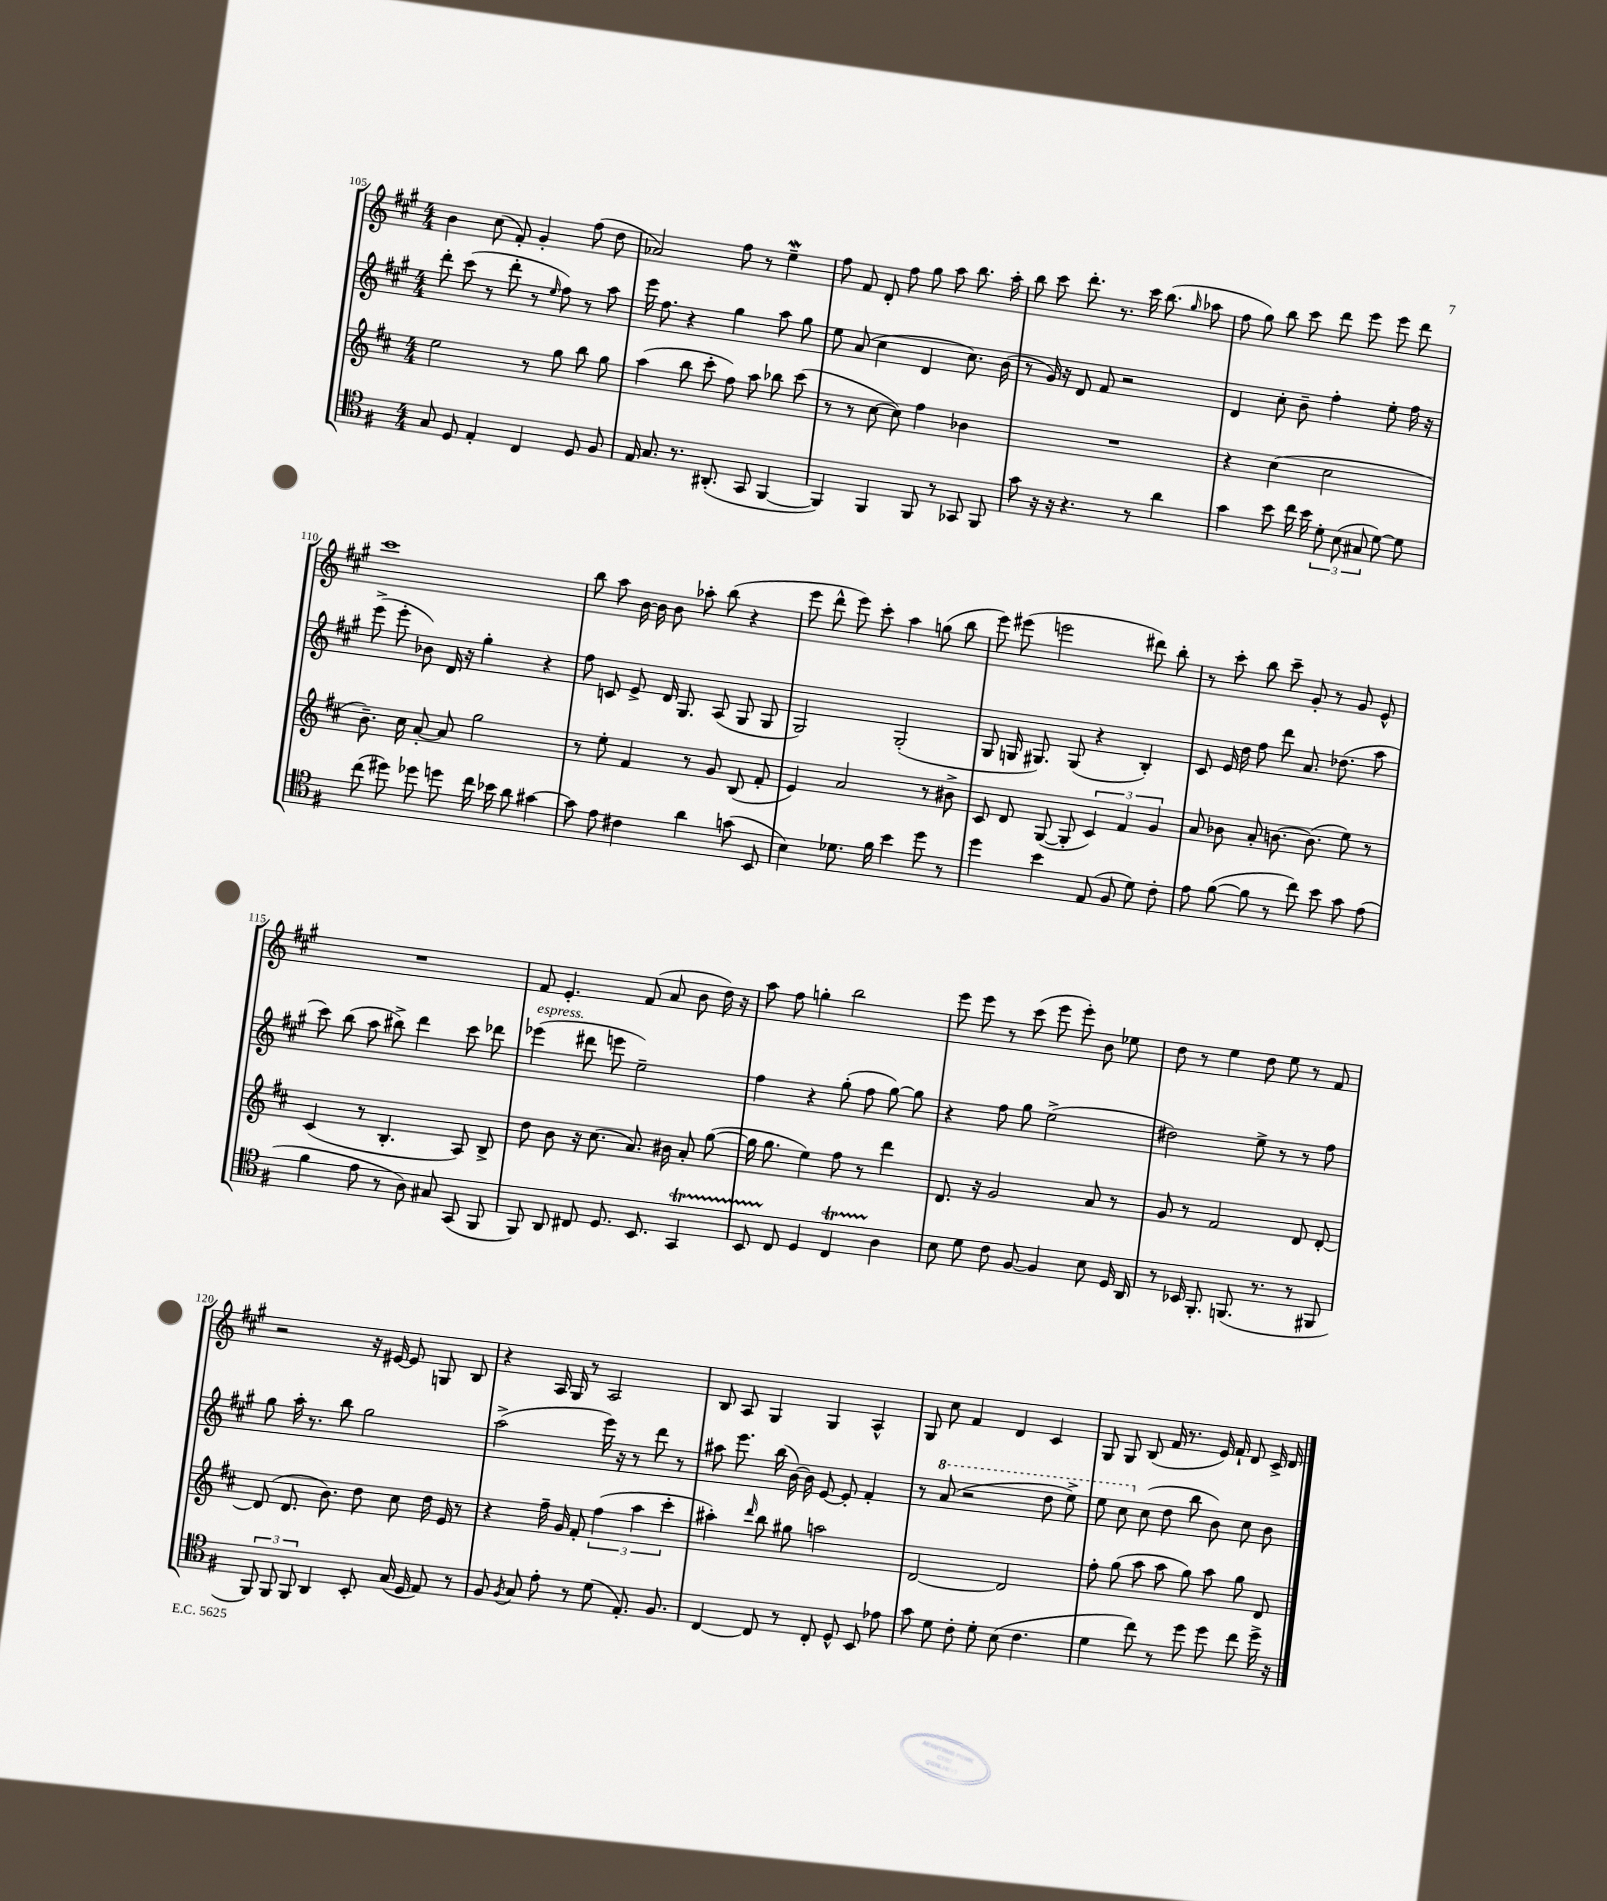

**kern	**kern	**kern	**kern
*part4	*part3	*part2	*part1
*staff4	*staff3	*staff2	*staff1
*clefC4	*clefG2	*clefG2	*clefG2
*k[f#]	*k[f#c#]	*k[f#c#g#]	*k[f#c#g#]
*M4/4	*M4/4	*M4/4	*M4/4
=105	=105	=105	=105
8G/	2ee\	8ddd'\	4b\
8D/	.	(8ccc#\	.
4E'/	.	8r	(8cc#\
.	.	8ddd'\	8f#'/)
4C/	8r	8r	4g#'/
.	.	16qqee/	.
.	8gg\	8ff#\)	.
8D/	8bb\	8r	(8ff#\
8F#/	8gg\	8aa\	8dd\
=106	=106	=106	=106
16E/	(4aa\	16eee\	2a-X/)
8.G/	.	8.ff#\	.
8.r	8bb\	4r	.
.	8ccc#'\	.	.
(8.AA#X'/	.	.	.
.	8ff#\)	4gg#\	8ff#\
8GG/	8aa\	.	8r
[4FF#/	8bb-X\	8aa\	4eeW~\
.	(8ccc#\	8gg#\	.
=107	=107	=107	=107
4FF#/])	8r	8ee\	8ff#\
.	8r	(8a/	8f#/
4FF#/	[8cc#\	4cc#\	8d'/
.	8cc#\])	.	8ff#\
8FF#/	4ff#\	4d/	8gg#\
8r	.	.	8aa\
8GG-X/	4b-X\	8.cc#\)	8.bb\
8FF#/	.	.	.
.	.	(16b\	16aa'\
=108	=108	=108	=108
8g\	1r	8r	8bb\
16r	.	16g#/)	8ccc#\
16r	.	16r	.
4.r	.	8d/	8.ddd'\
.	.	8f#/	.
.	.	.	8.r
.	.	2r	.
8r	.	.	16ccc#\
.	.	.	(8.bb\
4a\	.	.	.
.	.	.	16qqgg#/
.	.	.	8aa-X\
=109	=109	=109	=109
4g\	4r	4d/	8ff#\
.	.	.	8gg#\)
8b\	(4cc#\	8cc#'\	8bb\
16cc\	.	8b~\	8ccc#\
16b\	.	.	.
12d'\	2cc#\	4ff#'\	8ddd\
(12B\	.	.	.
.	.	.	8eee\
12G#X/	.	.	.
[8d\)	.	8ee'\	8eee\
8d\]	.	16ff#\	8ddd\
.	.	16r	.
!!LO:LB:g=z
=110	=110	=110	=110
(8cc\	8.b~\)	(8eee^\	1ccc#
8dd#X\)	.	8eee'\	.
.	16cc#\	.	.
8dd-X\	[8a'/	8b-X\)	.
8ddn\	8a/]	16d/	.
.	.	16r	.
16cc\	2gg\	4gg#'\	.
16b-X\	.	.	.
8a\	.	.	.
[4g#X\	.	4r	.
=111	=111	=111	=111
8g#\]	8r	8ff#\	8bb\
8e\	8ee'\	8cn/	8aa\
4c#X\	4f#/	8e^/	[16b\
.	.	.	16b\]
.	.	16d/	8b\
.	.	8.G#/	.
4a\	8r	.	8aa-X'\
.	8g/	(8A/	(8bb\
(8gn\	(8B/	8G#/	4r
8BB/	8f#'/	8G#/	.
=112	=112	=112	=112
4B\)	4e/)	2G#/)	8eee\
.	.	.	8ddd^^\
8.d-X\	2a/	.	8eee\)
.	.	.	8ccc#'\
16f#\	.	.	.
4b\	.	(2G#'/	4aa\
8dd\	8r	.	(8ggn\
8r	8b#X^\	.	8bb\
=113	=113	=113	=113
4dd\	8c#/	8G#/	8eee\)
.	8d/	16Gn/	(8eee#X\
.	.	8.G#X/)	.
4b\	([8G/	.	2eeen\
.	8G'/]	(8G#/	.
(8E/	6c#/)	4r	.
8F#/	.	.	.
.	6f#/	.	.
8d\)	.	4B'/)	8ddd#X\)
.	6g/	.	.
8c'\	.	.	8bb'\
=114	=114	=114	=114
8e\	8a/	8c#/	8r
([8f#\	8b-X\	16e/	8ccc#'\
.	.	16dd\	.
8f#\]	8a'/	8ff#\	8bb\
8r	[8.bn\	8ddd\	8ccc#~\
8cc\)	.	8.a/	8g#'/
.	(8.b\]	.	.
8b\	.	.	8r
.	.	(8.dd-X\	.
8g\	8ee\)	.	8g#/
(8e\	8r	8aa\	8e^^/
!!LO:LB:g=z
=115	=115	=115	=115
4f#\	(4c#/	8ccc#\)	1r
.	.	(8bb\	.
8e\	8r	8aa\	.
8r	4.B'/	8bb#X^\)	.
8A\)	.	4ddd\	.
8G#X/	.	.	.
(8GG/	8A/)	8ccc#\	.
8FF#/	8B^/	8ddd-X\	.
=116	=116	=116	=116
!	!	!LO:TX:a:i:t=espress.	!
8FF#/)	8dd\	(4eee-X\	8f#/
8AA/	8b\	.	4.e'/
8C#X/	16r	8ddd#X\	.
.	(8.cc#\	.	.
8.D/	.	8eeen\	.
.	8.a/)	2ee~\)	(8f#/
8.BB/	.	.	.
.	.	.	8a/
.	16b#X\	.	.
4GGT/	8a'/	.	8b\
.	([8gg\	.	16dd\)
.	.	.	16r
=117	=117	=117	=117
8BBTTT/	16gg\]	4ff#\	8aa\
.	8.gg\	.	.
8C/	.	.	8ff#\
4D/	4ee\)	4r	4ggn'\
4CT/	8ff#\	(8gg#'\	2bb\
.	8r	8ff#\	.
4A\	4ddd\	[8gg#\)	.
.	.	8gg#\]	.
=118	=118	=118	=118
8B\	8.d/	4r	8eee\
8d\	.	.	8eee\
.	16r	.	.
8c\	2g/	8ff#\	8r
[8F#/	.	8gg#\	(8ccc#\
4F#/]	.	(2ee^\	8eee\
.	.	.	8eee'\)
8B\	8a/	.	8b\
16D/	8r	.	8ee-X\
16AA/	.	.	.
=119	=119	=119	=119
8r	8g/	2dd#X\)	8dd\
16BB-X/	8r	.	8r
8.FF#'/	.	.	.
.	2f#/	.	4ee\
(8.FFn/	.	.	.
.	.	8ee^\	8dd\
8.r	.	.	.
.	.	8r	8ee\
8r	8d/	8r	8r
8FF#X/	[8d'/	8ff#\	8f#/
!!LO:LB:g=z
=120	=120	=120	=120
12FF#/)	(8d/]	8gg#\	2r
12FF#/	.	.	.
.	8.d/	16aa'\	.
12FF#/	.	.	.
.	.	8.r	.
4AA/	.	.	.
.	8.b\)	.	.
.	.	8bb\	.
8BB'/	8dd\	2gg#\	16r
.	.	.	[16e#X/
(16G/	8cc#\	.	8e#/]
16D/	.	.	.
8E/)	16dd\	.	8Gn/
.	16e/	.	.
8r	8r	.	8B/
=121	=121	=121	=121
8F#/	4r	(2aa^\	4r
8qF#/	.	.	.
8G/	.	.	.
8e'\	16ff#~\	.	16A/
.	16g/	.	16G#/
8r	8f#'/	.	8r
(8d\	(6ff#\	16eee\)	2A/
.	.	16r	.
8.E'/)	.	8r	.
.	6aa\	.	.
.	.	8ddd\	.
8.F#/	.	.	.
.	6ccc#'\	.	.
.	.	8r	.
=122	=122	=122	=122
[4C/	4aa#X'\)	8aa#X\	8B/
.	.	8.eee\	8A/
.	16qqddd/	.	.
8C/]	8bb\	.	4G#/
.	.	(16bb\	.
8r	8gg#X\	[16b\)	.
.	.	16b\]	.
8C'/	2aan\	[8e/	4G#/
8D^^/	.	8e'/]	.
8BB/	.	4f#'/	4A^^/
8e-X\	.	.	.
=123	=123	=123	=123
8g\	[2d/	8r	8G#/
*	*	*8va	*
8d\	.	(8aa/	8cc#\
8c'\	.	2r	4f#/
8d'\	.	.	.
(8B\	2d/]	.	4d/
4.c\	.	.	.
.	.	8ddd\	4c#/
.	.	8eee^\)	.
=124	=124	=124	=124
4d\	8ff#'\	8eee\	8G#/
.	(8gg\	8ccc#\	8G#/
*	*	*X8va	*
8cc\)	8aa\	(8cc#\	(8B/
8r	8aa\	8dd\	16f#/
.	.	.	8.r
8dd\	8gg\)	8bb\	.
8dd\	8aa\	8b\)	16e/)
.	.	.	16f#`/
8cc\	8gg\	8cc#\	8d/
16dd^\	8d/	8b\	16c#^/
16r	.	.	16d/
==	==	==	==
*-	*-	*-	*-
